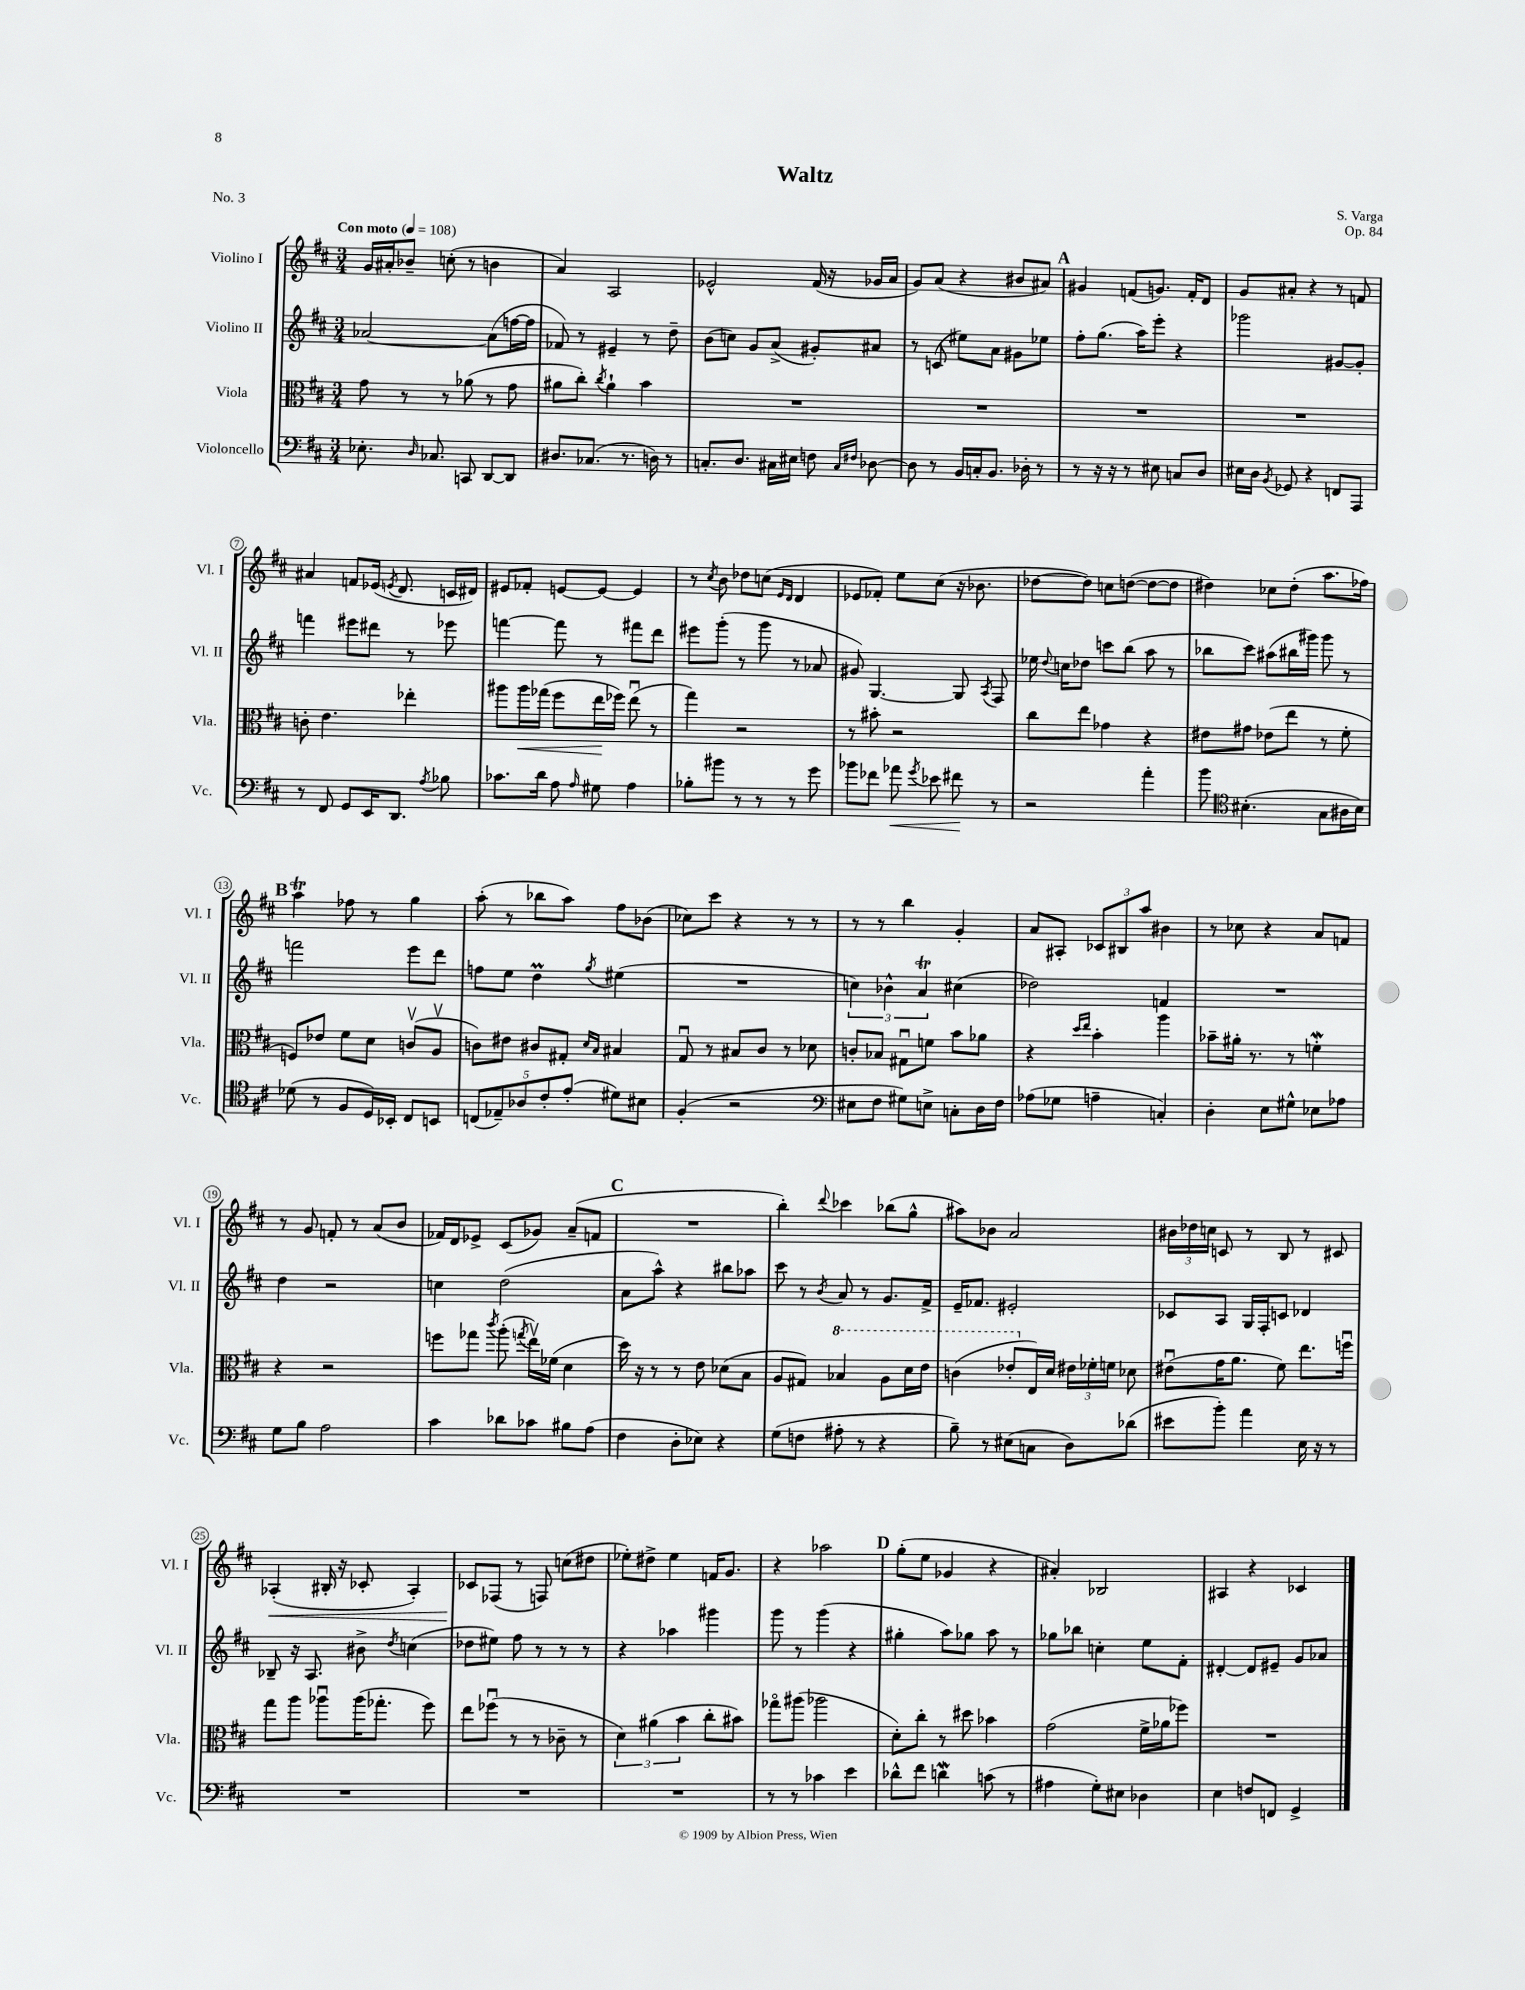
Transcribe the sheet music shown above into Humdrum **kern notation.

**kern	**dynam	**kern	**dynam	**kern	**kern	**dynam
*part4	*part4	*part3	*part3	*part2	*part1	*part1
*staff4	*staff4	*staff3	*staff3	*staff2	*staff1	*staff1
*I"Violoncello	*	*I"Viola	*	*I"Violino II	*I"Violino I	*
*I'Vc.	*	*I'Vla.	*	*I'Vl. II	*I'Vl. I	*
*clefF4	*	*clefC3	*	*clefG2	*clefG2	*
*k[f#c#]	*	*k[f#c#]	*	*k[f#c#]	*k[f#c#]	*
*M3/4	*	*M3/4	*	*M3/4	*M3/4	*
*MM108	*	*MM108	*	*MM108	*MM108	*
=1	=1	=1	=1	=1	=1	=1
!	!	!	!	!	!LO:TX:a:B:t=Con moto	!
8.E-X'\	.	8g\	.	[2a-X/	16g/LL	.
.	.	.	.	.	16a#X'/J	.
.	.	8r	.	.	8b-X~/J	.
16qqD/	.	.	.	.	.	.
8.C-X/	.	.	.	.	.	.
.	.	8r	.	.	(8ccn'\	.
8CCn/	.	(8a-X\	.	.	8r	.
[8DD/L	.	8r	.	(8a-\L]	4bn\	.
8DD/J]	.	8g\	.	[16ffn\L	.	.
.	.	.	.	16ff\JJ]	.	.
=2	=2	=2	=2	=2	=2	=2
8.D#X/L	.	8a#X\L	.	8f-X/)	4a/)	.
.	.	8cc#'\J)	.	8r	.	.
(8.C-X/J	.	.	.	.	.	.
.	.	8qcc#/	.	.	.	.
.	.	4a#`\	.	4e#X~/	2A/	.
8.r	.	.	.	.	.	.
.	.	4b\	.	8r	.	.
16Dn\)	.	.	.	.	.	.
8r	.	.	.	8dd~\	.	.
=3	=3	=3	=3	=3	=3	=3
8.Cn'/L	.	2.r	.	(8b\L	2e-X^^/	.
.	.	.	.	8ccn\J)	.	.
8.D/J	.	.	.	.	.	.
.	.	.	.	8g/L	.	.
16C#X\LL	.	.	.	(8a^/J	.	.
16E#X\JJ	.	.	.	.	.	.
8Fn\	.	.	.	8g#X'/L)	(16f#/	.
.	.	.	.	.	16r	.
16qqC#/LL	.	.	.	.	.	.
16qqF#X/JJ	.	.	.	.	.	.
[8D-X\	.	.	.	8a#X/J	16g-X/LL	.
.	.	.	.	.	16a/JJ	.
=4	=4	=4	=4	=4	=4	=4
8D-\]	.	2.r	.	8r	8g/L)	.
8r	.	.	.	(8cn/	(8a/J	.
16BB/LL	.	.	.	8ee#X\L)	4r	.
16Cn'/J	.	.	.	.	.	.
8.BB/J	.	.	.	8a\J	.	.
.	.	.	.	8g#X\L	8b#X/L	.
16D-X'\	.	.	.	.	.	.
8r	.	.	.	8ee-X\J	8a#X/J)	.
!!LO:REH:place=s1:t=A
=5	=5	=5	=5	=5	=5	=5
8r	.	2.r	.	8ff#'\L	4g#X/	.
16r	.	.	.	(8.gg\J	.	.
16r	.	.	.	.	.	.
8r	.	.	.	.	(8fn/L	.
.	.	.	.	16aa\KL)	.	.
8E#X\	.	.	.	8eee'\J	8.gn/J)	.
8Cn/L	.	.	.	4r	.	.
.	.	.	.	.	16f'/KL	.
8D/J	.	.	.	.	8d/J	.
=6	=6	=6	=6	=6	=6	=6
16E#X\LL	.	2.r	.	2ggg-X\	8g/L	.
16D\JJ	.	.	.	.	.	.
8qBB/	.	.	.	.	.	.
8GG-X/	.	.	.	.	8a#X'/J	.
4r	.	.	.	.	4r	.
8FFn/L	.	.	.	[8g#X/L	8r	.
8AAA/J	.	.	.	8g#'/J]	8fn/	.
!!LO:LB:g=z
=7	=7	=7	=7	=7	=7	=7
8r	.	8cn'\	.	4fffn\	4a#X/	.
8FF#/	.	4.e\	.	.	.	.
8GG/L	.	.	.	8eee#X\L	8fn/L	.
16EE/K	.	.	.	8ddd#X\J	(16e-X/Jk	.
.	.	.	.	.	8qen/	.
8.DD/J	.	.	.	.	8.d/	.
.	.	4ee-X'\	.	8r	.	.
8qA/	.	.	.	.	.	.
8B-X\	.	.	.	8eee-X\	16cn/LL	.
.	.	.	.	.	16d#X/JJ)	.
=8	=8	=8	=8	=8	=8	=8
8.c-X\L	.	8aa#X\L	.	[4fffn\	8e#X/L	.
!	!	!	!LO:HP:b	!	!	!
.	.	16aa#\L	<	.	8f-X'/J	.
16d\Jk	.	(16gg-X\JJ	.	.	.	.
8A\	.	8ff#\L	.	8fff\]	[8en/L	.
16qqA/	.	.	.	.	.	.
8G#X\	.	16ee\L	.	8r	8e/J_	.
.	.	16ff-X\JJ)	[	.	.	.
4A\	.	(8eeu\	.	8fff#X\L	4e/]	.
.	.	8r	.	8ddd\J	.	.
=9	=9	=9	=9	=9	=9	=9
8B-X'\L	.	4gg\)	.	8eee#X\L	8r	.
.	.	.	.	.	8qcc#/	.
8b#X\J	.	.	.	(8ggg'\J	8b\	.
8r	.	2r	.	8r	8dd-X\L	.
8r	.	.	.	8ggg\	(8ccn\J	.
.	.	.	.	.	16qqe/LL	.
.	.	.	.	.	16qqd/JJ	.
8r	.	.	.	8r	4d/	.
8g\	.	.	.	8a-X/	.	.
=10	=10	=10	=10	=10	=10	=10
8b-X\L	.	8r	.	8g#X/)	8e-X/L	.
8f-X\J	.	8b#X'\	.	[4.G/	8f-X'/J)	.
!	!LO:HP:b	!	!	!	!	!
8a-X\	<	2r	.	.	8ee\L	.
8qg/	.	.	.	.	.	.
8e-X\	.	.	.	.	(8cc#\J	.
8f#X\	.	.	.	8G/]	16r	.
.	.	.	.	.	8.b-X\	.
.	.	.	.	8qA/	.	.
8r	[	.	.	8F#/	.	.
=11	=11	=11	=11	=11	=11	=11
2r	.	8cc#\L	.	16ee-X\	[8dd-X\L	.
.	.	.	.	8qqdd/	.	.
.	.	.	.	16ccn\KL	.	.
.	.	8ee\J	.	8dd-X\J	8dd-\J])	.
.	.	4g-X\	.	8cccn\L	8ccn\L	.
.	.	.	.	(8bb\J	([8ddn\J	.
4a'\	.	4r	.	8aa\	8dd\L_	.
.	.	.	.	8r	8dd\J]	.
=12	=12	=12	=12	=12	=12	=12
8b\	.	8e#X\L	.	8bb-X\L	4dd#X\)	.
*clefC4	*	*	*	*	*	*
(4.B#X'\	.	8g#X\J	.	8ccc#\J)	.	.
.	.	(8e-X\L	.	(8aa#X\L	8cc-X\L	.
.	.	8ee\J	.	16bb#X\L	(8dd#'\J	.
.	.	.	.	16ggg#X\JJ)	.	.
8G\L	.	8r	.	8ggg#\	8.aa\L	.
16A#X\L	.	8f#'\	.	8r	.	.
16B#\JJ)	.	.	.	.	16ff-X\Jk)	.
!!LO:LB:g=z
!!LO:REH:place=s1:t=B
=13	=13	=13	=13	=13	=13	=13
(8d-X\	.	8Fn/L)	.	2fffn\	4aaT\	.
8r	.	8e-X/J	.	.	.	.
8F#/L	.	8f#\L	.	.	8ff-X\	.
16D/L)	.	8d\J	.	.	8r	.
16BB-X'/JJ	.	.	.	.	.	.
8C#/L	.	(8cnv/L	.	8eee\L	4gg\	.
8BBn/J	.	8Av/J	.	8ddd\J	.	.
=14	=14	=14	=14	=14	=14	=14
(10Cn/L	.	8cn\L)	.	8ffn\L	(8aa'\	.
10E-X~/)	.	.	.	.	.	.
.	.	8e#X\J	.	8ee\J	8r	.
10A-X/	.	.	.	.	.	.
.	.	8c#X/L	.	4ddM\	8bb-X\L	.
10c#'/	.	.	.	.	.	.
.	.	8G#X'/J	.	.	8aa\J)	.
(10e'/J	.	.	.	.	.	.
.	.	16qqd/LL	.	.	.	.
.	.	16qqB/JJ	.	8qgg/	.	.
8d#X\L)	.	4B#X/	.	(4ee#X\	8ff#\L	.
8B#X\J	.	.	.	.	(8b-X\J	.
=15	=15	=15	=15	=15	=15	=15
(4F#'/	.	8Gu/	.	2.r	8cc-X\L)	.
.	.	8r	.	.	8ccc#\J	.
2r	.	8B#X/L	.	.	4r	.
.	.	8c#/J	.	.	.	.
.	.	8r	.	.	8r	.
.	.	8d-X\	.	.	8r	.
=16	=16	=16	=16	=16	=16	=16
*clefF4	*	*	*	*	*	*
8E#X\L	.	8cn'/L	.	6ccn\)	8r	.
8F#\J	.	8B-X/J	.	.	8r	.
.	.	.	.	6b-X^^\	.	.
8G#X\L)	.	8G#Xu\L	.	.	4bb\	.
.	.	.	.	6aT/	.	.
8En^\J	.	8fn\J	.	.	.	.
8Cn'\L	.	8b\L	.	(4cc#X\	4g'/	.
16D\L	.	8a-X\J	.	.	.	.
16F#\JJ	.	.	.	.	.	.
=17	=17	=17	=17	=17	=17	=17
(8A-X\L	.	4r	.	2dd-X\)	8a/L	.
8G-X\J	.	.	.	.	8A#X'/J	.
.	.	16qqdd/LL	.	.	.	.
.	.	16qqee/JJ	.	.	.	.
4An~\	.	4b'\	.	.	12c-X/L	.
.	.	.	.	.	12B#X/	.
.	.	.	.	.	12aa/J	.
4Cn'/)	.	4aa\	.	4fn/	4b#X\	.
=18	=18	=18	=18	=18	=18	=18
4D'\	.	8b-X~\L	.	2.r	8r	.
.	.	16a#X'\Jk	.	.	8cc-X\	.
.	.	8.r	.	.	.	.
8E\L	.	.	.	.	4r	.
8G#X^^\J	.	8r	.	.	.	.
8E-X\L	.	4fnw'\	.	.	8a/L	.
8A-X\J	.	.	.	.	8fn/J	.
!!LO:LB:g=z
=19	=19	=19	=19	=19	=19	=19
8G\L	.	4r	.	4dd\	8r	.
8B\J	.	.	.	.	8g/	.
2A\	.	2r	.	2r	8fn'/	.
.	.	.	.	.	8r	.
.	.	.	.	.	(8a/L	.
.	.	.	.	.	8b/J	.
=20	=20	=20	=20	=20	=20	=20
4c#\	.	8ffn\L	.	4ccn\	16f-X/LL)	.
.	.	.	.	.	16d/J	.
.	.	8gg-X\J	.	.	8e-X^/J	.
.	.	8qccc#/	.	.	.	.
8d-X\L	.	(8aa'\	.	(2dd\	(8c#/L	.
.	.	8qggn/	.	.	.	.
8c-X\J	.	16eev\LL)	.	.	8g-X/J)	.
.	.	(16f-X\JJ	.	.	.	.
8B#X\L	.	4d\	.	.	(8a~/L	.
(8A\J	.	.	.	.	8fn/J	.
!!LO:REH:place=s1:t=C
=21	=21	=21	=21	=21	=21	=21
4F#\	.	16dd\)	.	8a\L	2.r	.
.	.	16r	.	.	.	.
.	.	8r	.	8aa^^\J)	.	.
8D'\L	.	8r	.	4r	.	.
8E-X\J)	.	8e\	.	.	.	.
4r	.	(8d-X\L	.	8bb#X\L	.	.
.	.	8B\J	.	8aa-X\J	.	.
=22	=22	=22	=22	=22	=22	=22
(8G\L	.	8A/L	.	8ccc#\	4bb'\)	.
8Fn\J	.	8G#X/J)	.	8r	.	.
.	.	.	.	8qb/	8qqddd/	.
*	*	*8va	*	*	*	*
8A#X'\	.	4b-X/	.	8a/	4ccc-X\	.
8r	.	.	.	8r	.	.
4r	.	8a\L	.	8.g/L	(8bb-X\L	.
.	.	16dd\L	.	.	8gg^^\J	.
.	.	16ee\JJ	.	16f#^/Jk	.	.
=23	=23	=23	=23	=23	=23	=23
8B~\)	.	(4ccn\	.	16e~/KL	8aa#X\L)	.
.	.	.	.	8.f-X/J	.	.
8r	.	.	.	.	8b-X\J	.
(8E#X\L	.	8ee-X'/L	.	2e#X'/	2a/	.
*	*	*X8va	*	*	*	*
8Cn\J	.	16E/L)	.	.	.	.
.	.	16d/JJ	.	.	.	.
8D\L)	.	24e#X\LL	.	.	.	.
.	.	24f-X'\	.	.	.	.
.	.	24fn\JJ	.	.	.	.
(8d-X\J	.	8d-X\	.	.	.	.
=24	=24	=24	=24	=24	=24	=24
8e#X\L	.	(8e#Xu\L	.	8c-X/L	24b#X\LL	.
.	.	.	.	.	24dd-X\	.
.	.	.	.	.	24ccn\JJ	.
8b'\J)	.	16g\K	.	8A/J	8cn/	.
.	.	8.a\J	.	.	.	.
4a\	.	.	.	16G/LL	8r	.
.	.	.	.	16F#'/J	.	.
.	.	8f#\)	.	8cn/J	8B/	.
16E\	.	8.ee\L	.	4d-X/	8r	.
16r	.	.	.	.	.	.
8r	.	.	.	.	8c#X/	.
.	.	16ffnu\Jk	.	.	.	.
!!LO:LB:g=z
=25	=25	=25	=25	=25	=25	=25
!	!	!	!	!	!	!LO:HP:b
2.r	.	8gg\L	.	8B-X~/	(4A-X'/	<
.	.	8aa\J	.	16r	.	.
.	.	.	.	8.A/	.	.
.	.	8aa-Xu\L	.	.	16B#X'/	.
.	.	.	.	.	16r	.
.	.	(16aa-\K	.	8b#X^\	8c-X'/	.
.	.	8.gg-X'\J	.	.	.	.
.	.	.	.	8qdd/	.	.
.	.	.	.	(4ccn\	4A-'/)	.
.	.	8ff#\)	.	.	.	.
=26	=26	=26	=26	=26	=26	=26
2.r	.	8ee\L	.	8dd-X\L	8c-X/L	.
.	.	(8ff-Xu\J	.	8ee#X\J)	(8F-X/J	[
.	.	8r	.	8ff#\	8r	.
.	.	8r	.	8r	8Fn/)	.
.	.	8c-X~\	.	8r	(8ccn\L	.
.	.	8r	.	8r	8dd#X\J	.
=27	=27	=27	=27	=27	=27	=27
2.r	.	6d\)	.	4r	8ee-X'\L)	.
.	.	.	.	.	8dd#X^\J	.
.	.	(6a#X\	.	.	.	.
.	.	.	.	4aa-X\	4ee-\	.
.	.	6b\	.	.	.	.
.	.	8cc#'\L	.	4ggg#X\	16fn/KL	.
.	.	.	.	.	8.g/J	.
.	.	8b#X\J)	.	.	.	.
=28	=28	=28	=28	=28	=28	=28
8r	.	8gg-X\L	.	8ggg\	4r	.
8r	.	(8aa#X\J	.	8r	.	.
4c-X\	.	2aa-X\	.	(4ggg\	2aa-X\	.
4e\	.	.	.	4r	.	.
!!LO:REH:place=s1:t=D
=29	=29	=29	=29	=29	=29	=29
8d-X^^\L	.	8d'\L)	.	4gg#X'\	(8gg'\L	.
8f#\J	.	8cc#'\J	.	.	8ee\J	.
4dnw\	.	8r	.	8aa\L)	4g-X/	.
.	.	8dd#X\	.	8gg-X\J	.	.
(8cn\	.	4b-X\	.	8aa\	4r	.
8r	.	.	.	8r	.	.
=30	=30	=30	=30	=30	=30	=30
4A#X\	.	(2g\	.	8gg-X\L	4a#X'/)	.
.	.	.	.	8bb-X\J	.	.
8G'\L)	.	.	.	4ccn'\	2B-X/	.
8E#X\J	.	.	.	.	.	.
4D-X\	.	16f#^\LL	.	8ee\L	.	.
.	.	16a-X\J	.	.	.	.
.	.	8ff-X\J)	.	8f#'\J	.	.
=31	=31	=31	=31	=31	=31	=31
4E\	.	2.r	.	[4d#X'/	4A#X/	.
8Fn/L	.	.	.	8d#/L]	4r	.
8FFn/J	.	.	.	8e#X~/J	.	.
4GG^/	.	.	.	8g/L	4c-X/	.
.	.	.	.	8a-X/J	.	.
==	==	==	==	==	==	==
*-	*-	*-	*-	*-	*-	*-
